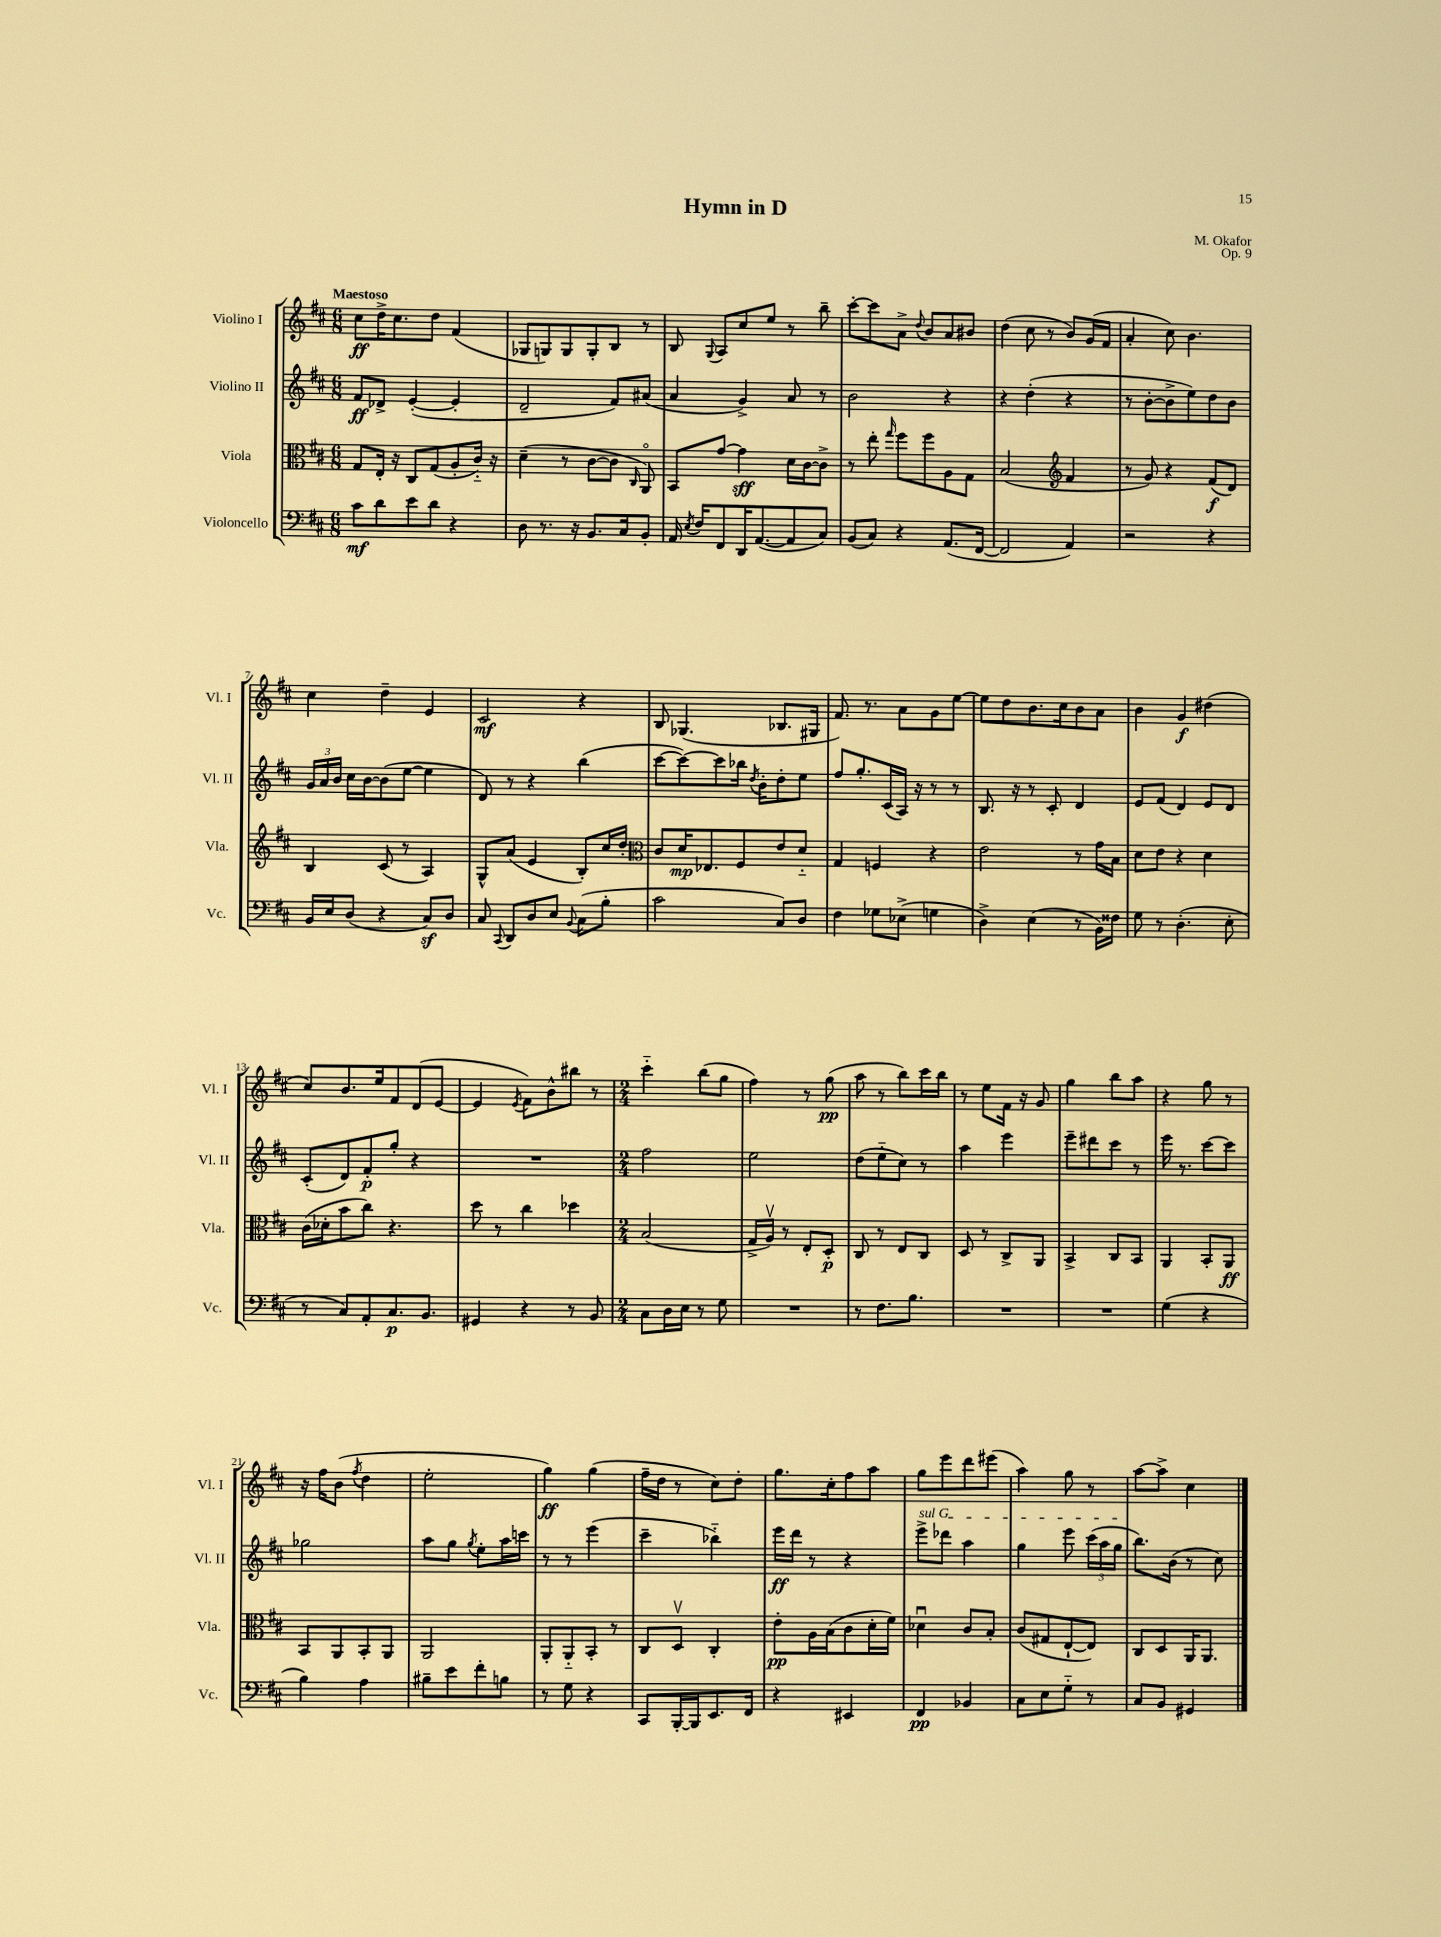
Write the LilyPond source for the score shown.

\header { title = "Hymn in D" composer = "M. Okafor" opus = "Op. 9" }
<<
\new StaffGroup <<
\new Staff = "s0" \with { instrumentName = "Violino I" shortInstrumentName = "Vl. I" } {
    \clef treble \key d \major \numericTimeSignature \time 6/8 \tempo "Maestoso"
    \autoBeamOff cis''8[\ff d''16-> cis''8. d''8] fis'4( |
    ges8[ g8) g8 g8-. b8] r8 |
    b8 \appoggiatura { g8 } a8[ cis''8 e''8] r8 b''8-- |
    cis'''8[~-. cis'''8 a'8]-> \appoggiatura { d''8 } b'8[ a'8 bis'8] |
    d''4( cis''8 r8 b'8[) g'16( fis'16] |
    a'4-. cis''8) b'4. |
    cis''4 d''4-- e'4 |
    cis'2\mf r4 |
    b8 ges4.( bes8.[ gis16] |
    fis'8.) r8. a'8[ g'8 e''8]~ |
    e''8[ d''8 b'8. cis''16 b'8 a'8] |
    b'4 g'4\f dis''4( |
    cis''8[) b'8. e''16 fis'8 d'8( e'8]~ |
    e'4 \acciaccatura { e'8 } fis'8[) b'8-^ bis''8] r8 |
    \numericTimeSignature \time 2/4 cis'''4-_ b''8[( g''8] |
    fis''4) r8 g''8\pp( |
    a''8 r8 b''8[) cis'''16 b''16] |
    r8 e''8[ fis'16] r16 g'8 |
    g''4 b''8[ a''8] |
    r4 g''8 r8 |
    r16 fis''16[ b'8]( \acciaccatura { fis''8 } d''4 |
    e''2-. |
    g''4\ff) g''4( |
    fis''16[-- d''16] r8 cis''8[) d''8]-. |
    g''8.[ cis''16-. fis''8 a''8] |
    g''8[ e'''8 d'''8 eis'''8]( |
    a''4) g''8 r8 |
    a''8[~ a''8]-> cis''4 \bar "|." |
}
\new Staff = "s1" \with { instrumentName = "Violino II" shortInstrumentName = "Vl. II" } {
    \clef treble \key d \major \numericTimeSignature \time 6/8
    \autoBeamOff fis'8[\ff des'8]-> e'4~-.( e'4-. |
    d'2-- fis'8[) ais'8]( |
    a'4 g'4->) a'8 r8 |
    b'2 r4 |
    r4 d''4-.( r4 |
    r8 b'8[~-. b'8-> e''8) d''8 b'8] |
    \tuplet 3/2 { g'16[ a'16 b'16] } cis''16[ b'16~ b'8( e''8]~ e''4 |
    d'8) r8 r4 b''4( |
    cis'''8[~ cis'''8~) cis'''8 bes''16] \acciaccatura { d''8 } b'16[-. d''8-. e''8] |
    fis''8[ g''8.-. cis'16( a16]) r16 r8 r8 |
    b8. r16 r8 cis'8-. d'4 |
    e'8[ fis'8]( d'4) e'8[ d'8] |
    cis'8[-.( d'8) fis'8-.\p g''8]-. r4 |
    R2. |
    \numericTimeSignature \time 2/4 fis''2 |
    e''2 |
    d''8[( e''8-_ cis''8]) r8 |
    a''4 e'''4 |
    e'''8[-- dis'''8 cis'''8] r8 |
    e'''16 r8. cis'''8[~ cis'''8] |
    ges''2 |
    a''8[ g''8] \acciaccatura { g''8 } e''8[-. a''16 c'''16] |
    r8 r8 e'''4( |
    cis'''4-- bes''4-_) |
    e'''16[\ff d'''16] r8 r4 |
    \once \override TextSpanner.bound-details.left.text = \markup { \italic "sul G" } e'''8[->\startTextSpan des'''8] a''4 |
    g''4 e'''8 \tuplet 3/2 { cis'''16[( a''16 g''16]\stopTextSpan } |
    b''8.[) b'16]( r8 cis''8) \bar "|." |
}
\new Staff = "s2" \with { instrumentName = "Viola" shortInstrumentName = "Vla." } {
    \clef alto \key d \major \numericTimeSignature \time 6/8
    \autoBeamOff g8[ e16]-. r16 cis8[ g8( a8-. cis'16]-_) r16 |
    d'4--( r8 cis'8[~ cis'8] \grace { cis16 } a,8\flageolet) |
    b,8[ g'8]~ g'4\sff d'16[ cis'16~ cis'8]-> |
    r8 e''8-. \grace { g''16 } fis''8[ fis''8 a8 g8] |
    b2( \clef treble fis'4 |
    r8 g'8) r4 fis'8[\f( d'8]) |
    b4 cis'8( r8 a4) |
    g8[-^ a'8]( e'4 b8[-.) cis''16 d''16]-. |
    \clef alto cis'8[ d'16\mp ees8. fis8 e'8 d'8]-_ |
    g4 f4 r4 |
    e'2 r8 g'16[ b16] |
    d'8[ e'8] r4 d'4 |
    cis'16[( des'16-. b'8 cis''8]) r4. |
    d''8 r8 cis''4 des''4 |
    \numericTimeSignature \time 2/4 b2( |
    g16[-> a16]\upbow) r8 e8[-. d8]-.\p |
    cis8 r8 e8[ cis8] |
    d8 r8 cis8[-> a,8] |
    b,4-> cis8[ b,8] |
    a,4 b,8[-. a,8]\ff |
    b,8[ a,8 b,8-. a,8] |
    a,2 |
    a,8[-. a,8-_ b,8]-. r8 |
    cis8[ d8]\upbow cis4-. |
    e'8[-.\pp a16 b16( cis'8 d'16-. fis'16]) |
    des'4\downbow cis'8[ b8]-. |
    cis'8[( gis8 e8~-! e8]) |
    cis8[ d8 a,16 a,8.] \bar "|." |
}
\new Staff = "s3" \with { instrumentName = "Violoncello" shortInstrumentName = "Vc." } {
    \clef bass \key d \major \numericTimeSignature \time 6/8
    \autoBeamOff cis'8[\mf d'8 e'8 d'8] r4 |
    d8 r8. r16 b,8.[ cis16 b,8]-. |
    a,16 \acciaccatura { e8 } fis16[ fis,8 d,16 a,8.~( a,8 cis8]) |
    b,8[( cis8]) r4 a,8.[( fis,16]~ |
    fis,2 a,4) |
    r2 r4 |
    b,16[ e16 d8]( r4 cis8[\sf) d8] |
    cis8 \appoggiatura { cis,8 } d,8[ d8 e8] \appoggiatura { b,8 } cis8[( b8]-. |
    cis'2 cis8[) d8] |
    fis4 ges8[ ees8]->( g4 |
    d4->) e4( r8 b,16[) fisis16] |
    g8 r8 d4.-.( e8-. |
    r8 cis8[) a,8-. cis8.\p b,8.] |
    gis,4 r4 r8 b,8 |
    \numericTimeSignature \time 2/4 cis8[ d16 e16] r8 g8 |
    R2 |
    r8 fis8.[ b8.] |
    R2 |
    R2 |
    g4( r4 |
    b4) a4 |
    bis8[-- e'8 fis'8-. b8] |
    r8 g8 r4 |
    cis,8[ b,,16~-. b,,16 e,8. fis,16] |
    r4 eis,4 |
    fis,4\pp bes,4 |
    cis8[ e8 g8]-_ r8 |
    cis8[ b,8] gis,4 \bar "|." |
}
>>
>>
